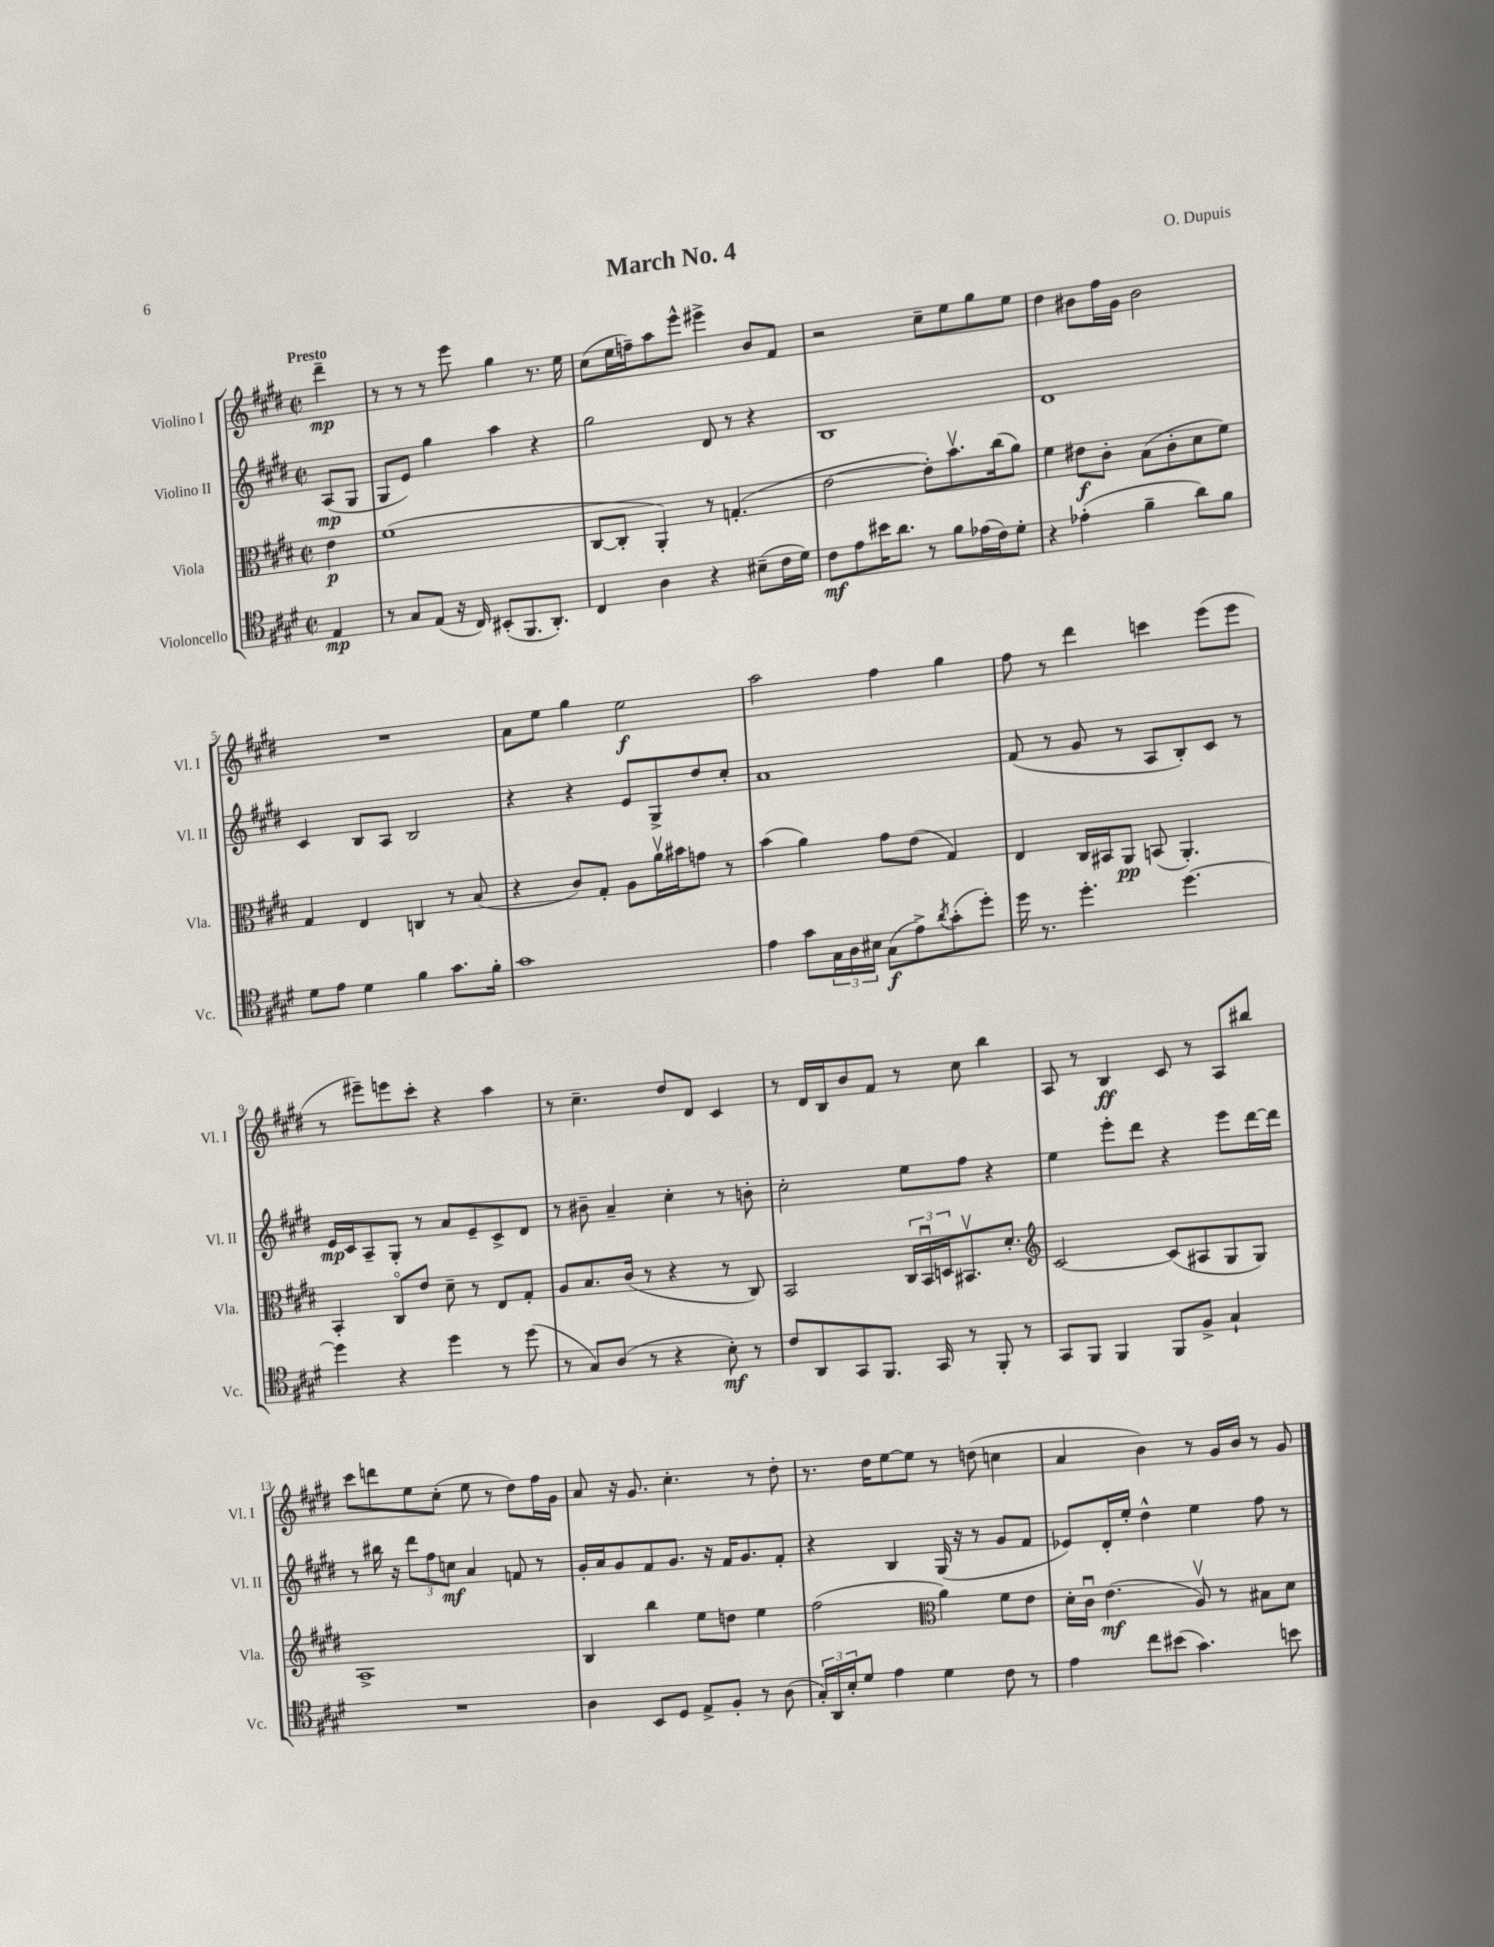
\header { title = "March No. 4" composer = "O. Dupuis" }
<<
\new StaffGroup <<
\new Staff = "s0" \with { instrumentName = "Violino I" shortInstrumentName = "Vl. I" } {
    \clef treble \key e \major \defaultTimeSignature \time 2/2 \partial 4 \tempo "Presto"
    dis'''4--\mp |
    r8 r8 r8 e'''8 gis''4 r8. e''16 |
    cis''8( e''16 f''16--) a''8 e'''8-^ eis'''4-> b'8 fis'8 |
    r2 cis''8-- e''8 gis''8 e''8 |
    dis''4 bis'8 fis''16 gis'16 bis'2 |
    R1 |
    a'8 e''8 gis''4 e''2\f |
    a''2 fis''4 gis''4 |
    fis''8 r8 dis'''4 c'''4 e'''8( e'''8 |
    r8 eis'''8--) e'''8 cis'''8-. r4 a''4 |
    r8 cis''4.-- dis''8 dis'8 cis'4 |
    r8 dis'16 b16 b'8 fis'8 r8 cis''8 b''4 |
    a8 r8 b4\ff cis'8 r8 a8 bis''8 |
    cis'''8 d'''8 e''8 cis''8-.( e''8 r8 dis''8) fis''16 gis'16 |
    a'8 r16 gis'8. cis''4.-. r8 dis''8-. |
    r8. dis''16 e''8~ e''8 r8 d''8( c''4 |
    a'4 b'4) r8 gis'16 b'16 r8 gis'8 \bar "|." |
}
\new Staff = "s1" \with { instrumentName = "Violino II" shortInstrumentName = "Vl. II" } {
    \clef treble \key e \major \defaultTimeSignature \time 2/2 \partial 4
    a8\mp( gis8 |
    gis8 e'8) gis''4 a''4 r4 |
    gis''2 dis'8 r8 r4 |
    b1 |
    dis'1 |
    cis'4 b8 a8 b2 |
    r4 r4 e'8 gis8-> dis''8 cis''8-. |
    a'1 |
    fis'8( r8 gis'8 r8 a8 b8-.) cis'8 r8 |
    e'16\mp cis'16 a8-- gis8-. r8 a'8 e'8-- cis'8-> dis'8 |
    r8 bis'8-- a'4-- cis''4-. r8 b'8-. |
    cis''2-. e''8 fis''8 r4 |
    e''4 e'''8-. dis'''8 r4 e'''8 dis'''16~ dis'''16 |
    r8 bis''16 r16 \tuplet 3/2 { dis'''8 fis''8 c''8\mf } a'4 f'8 r8 |
    gis'16-. a'16 gis'8 fis'8 gis'8. r16 fis'16 gis'8. fis'8-. |
    r4 b4 gis16( r16 r8 gis'8 fis'8 |
    ees'8) dis'16-. e''16-. dis''4-^ e''4 fis''8 r8 \bar "|." |
}
\new Staff = "s2" \with { instrumentName = "Viola" shortInstrumentName = "Vla." } {
    \clef alto \key e \major \defaultTimeSignature \time 2/2 \partial 4
    e'4\p |
    fis'1( |
    cis8~ cis8-. a,4-.) r8 g4.-.( |
    e'2~ e'8-.) b'8.\upbow cis''16( a'8) |
    fis'4 eis'8\f cis'8-. b8( cis'8-. dis'8 fis'8) |
    gis4 e4 c4 r8 b8( |
    r4 cis'8) gis8-. a8 a'16\upbow bis'16 g'8 r8 |
    b'4( a'4) gis'8 e'8( gis4) |
    e4 cis16 bis,16 a,8\pp b,8( a,4.-.) |
    b,4-. cis8\flageolet e'8 dis'8-- r8 e8 gis8-. |
    a8 b8. cis'16( r8 r4 r8 cis8) |
    b,2 \tuplet 3/2 { cis16 b,16\downbow d16 } bis,8.\upbow dis'8.-. |
    \clef treble cis'2~ cis'8( ais8 gis8 gis8) |
    a1-> |
    b4 b''4 e''8 d''8 e''4 |
    fis''2( \clef alto a'4) fis'8 e'8 |
    dis'16-. cis'16\downbow e'4.\mf( a8\upbow) r8 bis8 dis'8 \bar "|." |
}
\new Staff = "s3" \with { instrumentName = "Violoncello" shortInstrumentName = "Vc." } {
    \clef tenor \key e \major \defaultTimeSignature \time 2/2 \partial 4
    e4\mp |
    r8 gis8 e8( r16 cis16) bis,8-.( fis,8. a,8.-.) |
    cis4 a4 r4 bis8--( cis'16 dis'16) |
    cis'8\mf e'8 bis'16 a'8. r8 fis'8 ees'16( cis'16) dis'8-. |
    r4 ees'4-.( fis'4-- a'8) fis'8 |
    dis'8 e'8 dis'4 fis'4 gis'8. fis'16-. |
    gis'1 |
    e'4 gis'8 \tuplet 3/2 { gis16 a16 bis16 } gis8\f( e'8->) \acciaccatura { a'8 } gis'8-.( dis''8-.) |
    dis''16 r8. dis''4.-. dis''4.~ |
    dis''4 r4 dis''4 r8 dis''8( |
    r8 gis8) a8( r8 r4 b8-.\mf) r8 |
    cis'8 a,8 gis,8 fis,8. gis,16 r8 fis,8-. r8 |
    gis,8 fis,8 fis,4 fis,8 fis8-> gis4-! |
    R1 |
    a4 b,8 dis8 e8-> fis8-. r8 a8( |
    \tuplet 3/2 { gis16-.) a,16 b16-. } dis'8 e'4 dis'4 cis'8 r8 |
    e'4 cis''8 bis'8( gis'4.) b'8 \bar "|." |
}
>>
>>
